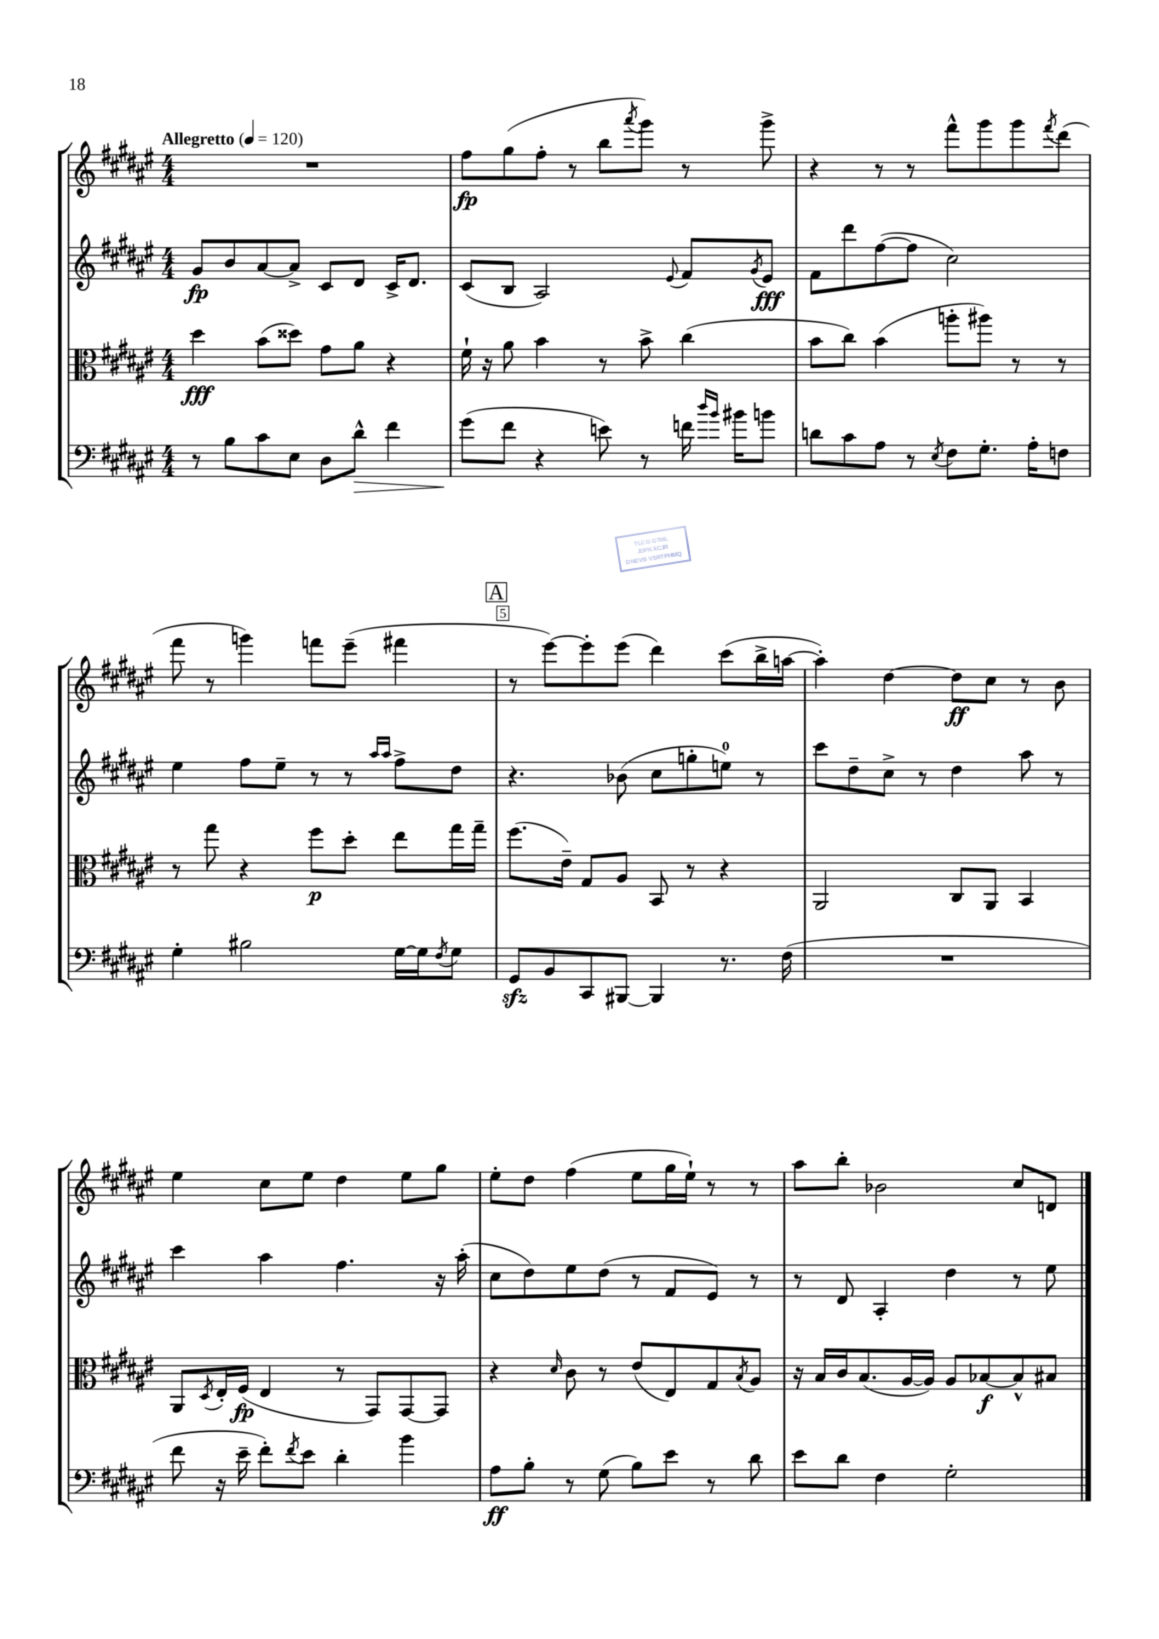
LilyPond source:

<<
\new StaffGroup <<
\new Staff = "s0" {
    \clef treble \key fis \major \numericTimeSignature \time 4/4 \tempo "Allegretto" 4 = 120
    R1 |
    fis''8\fp gis''8( fis''8-. r8 b''8 \acciaccatura { ais'''8 } gis'''8) r8 gis'''8-> |
    r4 r8 r8 fis'''8-^ gis'''8 gis'''8 \acciaccatura { fis'''8 } dis'''8( |
    fis'''8 r8 g'''4) f'''8 eis'''8--( fis'''4 |
    \mark \markup { \box "A" } r8 eis'''8~) eis'''8-. eis'''8( dis'''4) cis'''8( b''16-> a''16~ |
    a''4-.) dis''4~ dis''8\ff cis''8 r8 b'8 |
    eis''4 cis''8 eis''8 dis''4 eis''8 gis''8 |
    eis''8-. dis''8 fis''4( eis''8 gis''16 eis''16-!) r8 r8 |
    ais''8 b''8-. bes'2 cis''8 d'8 \bar "|." |
}
\new Staff = "s1" {
    \clef treble \key fis \major \numericTimeSignature \time 4/4
    gis'8\fp b'8 ais'8~ ais'8-> cis'8 dis'8 cis'16-> dis'8. |
    cis'8( b8 ais2) \appoggiatura { eis'8 } fis'8 \acciaccatura { gis'8 } eis'8\fff |
    fis'8 dis'''8 fis''8~( fis''8 cis''2) |
    eis''4 fis''8 eis''8-- r8 r8 \grace { ais''16 ais''16 } fis''8-> dis''8 |
    \mark \markup { \box "A" } r4. bes'8( cis''8 g''8-. e''8-0) r8 |
    cis'''8 dis''8-- cis''8-> r8 dis''4 ais''8 r8 |
    cis'''4 ais''4 fis''4. r16 ais''16-.( |
    cis''8 dis''8) eis''8 dis''8( r8 fis'8 eis'8) r8 |
    r8 dis'8 ais4-. dis''4 r8 eis''8 \bar "|." |
}
\new Staff = "s2" {
    \clef alto \key fis \major \numericTimeSignature \time 4/4
    dis''4\fff b'8( disis''8) gis'8 ais'8 r4 |
    fis'16-! r16 ais'8 b'4 r8 b'8-> cis''4( |
    b'8 cis''8) b'4( a''8-. ais''8) r8 r8 |
    r8 gis''8 r4 fis''8\p dis''8-. eis''8 gis''16 gis''16-- |
    \mark \markup { \box "A" } fis''8.( eis'16--) gis8 ais8 b,8 r8 r4 |
    ais,2 cis8 ais,8 b,4 |
    ais,8 \acciaccatura { dis8 } eis16-. fis16\fp( eis4 r8 gis,8) gis,8~ gis,8 |
    r4 \grace { dis'16 } cis'8 r8 eis'8( eis8) gis8 \acciaccatura { b8 } ais8 |
    r16 b16 cis'16 b8.( ais16~ ais16) ais8 bes8~\f bes8-^ bis8 \bar "|." |
}
\new Staff = "s3" {
    \clef bass \key fis \major \numericTimeSignature \time 4/4
    r8 b8 cis'8 eis8 dis8 dis'8-^\> fis'4 |
    gis'8\!( fis'8 r4 e'8) r8 f'16 \grace { dis''16 b'16 } bis'16 b'8 |
    d'8 cis'8 ais8 r8 \acciaccatura { eis8 } fis8 gis8.-. ais16-. f8 |
    gis4-. bis2 gis16~ gis16 \acciaccatura { fis8 } gis8 |
    \mark \markup { \box "A" } gis,8\sfz b,8 cis,8 bis,,8~ bis,,4 r8. fis16( |
    R1 |
    fis'8 r16 eis'16-- fis'8-.) \acciaccatura { fis'8 } eis'8 dis'4-. b'4 |
    ais8\ff b8-. r8 gis8( b8) eis'8 r8 dis'8 |
    eis'8 dis'8 fis4 gis2-. \bar "|." |
}
>>
>>
\layout { \context { \Score \override BarNumber.break-visibility = ##(#f #t #t) barNumberVisibility = #(every-nth-bar-number-visible 5) \override BarNumber.stencil = #(make-stencil-boxer 0.1 0.3 ly:text-interface::print) } }
